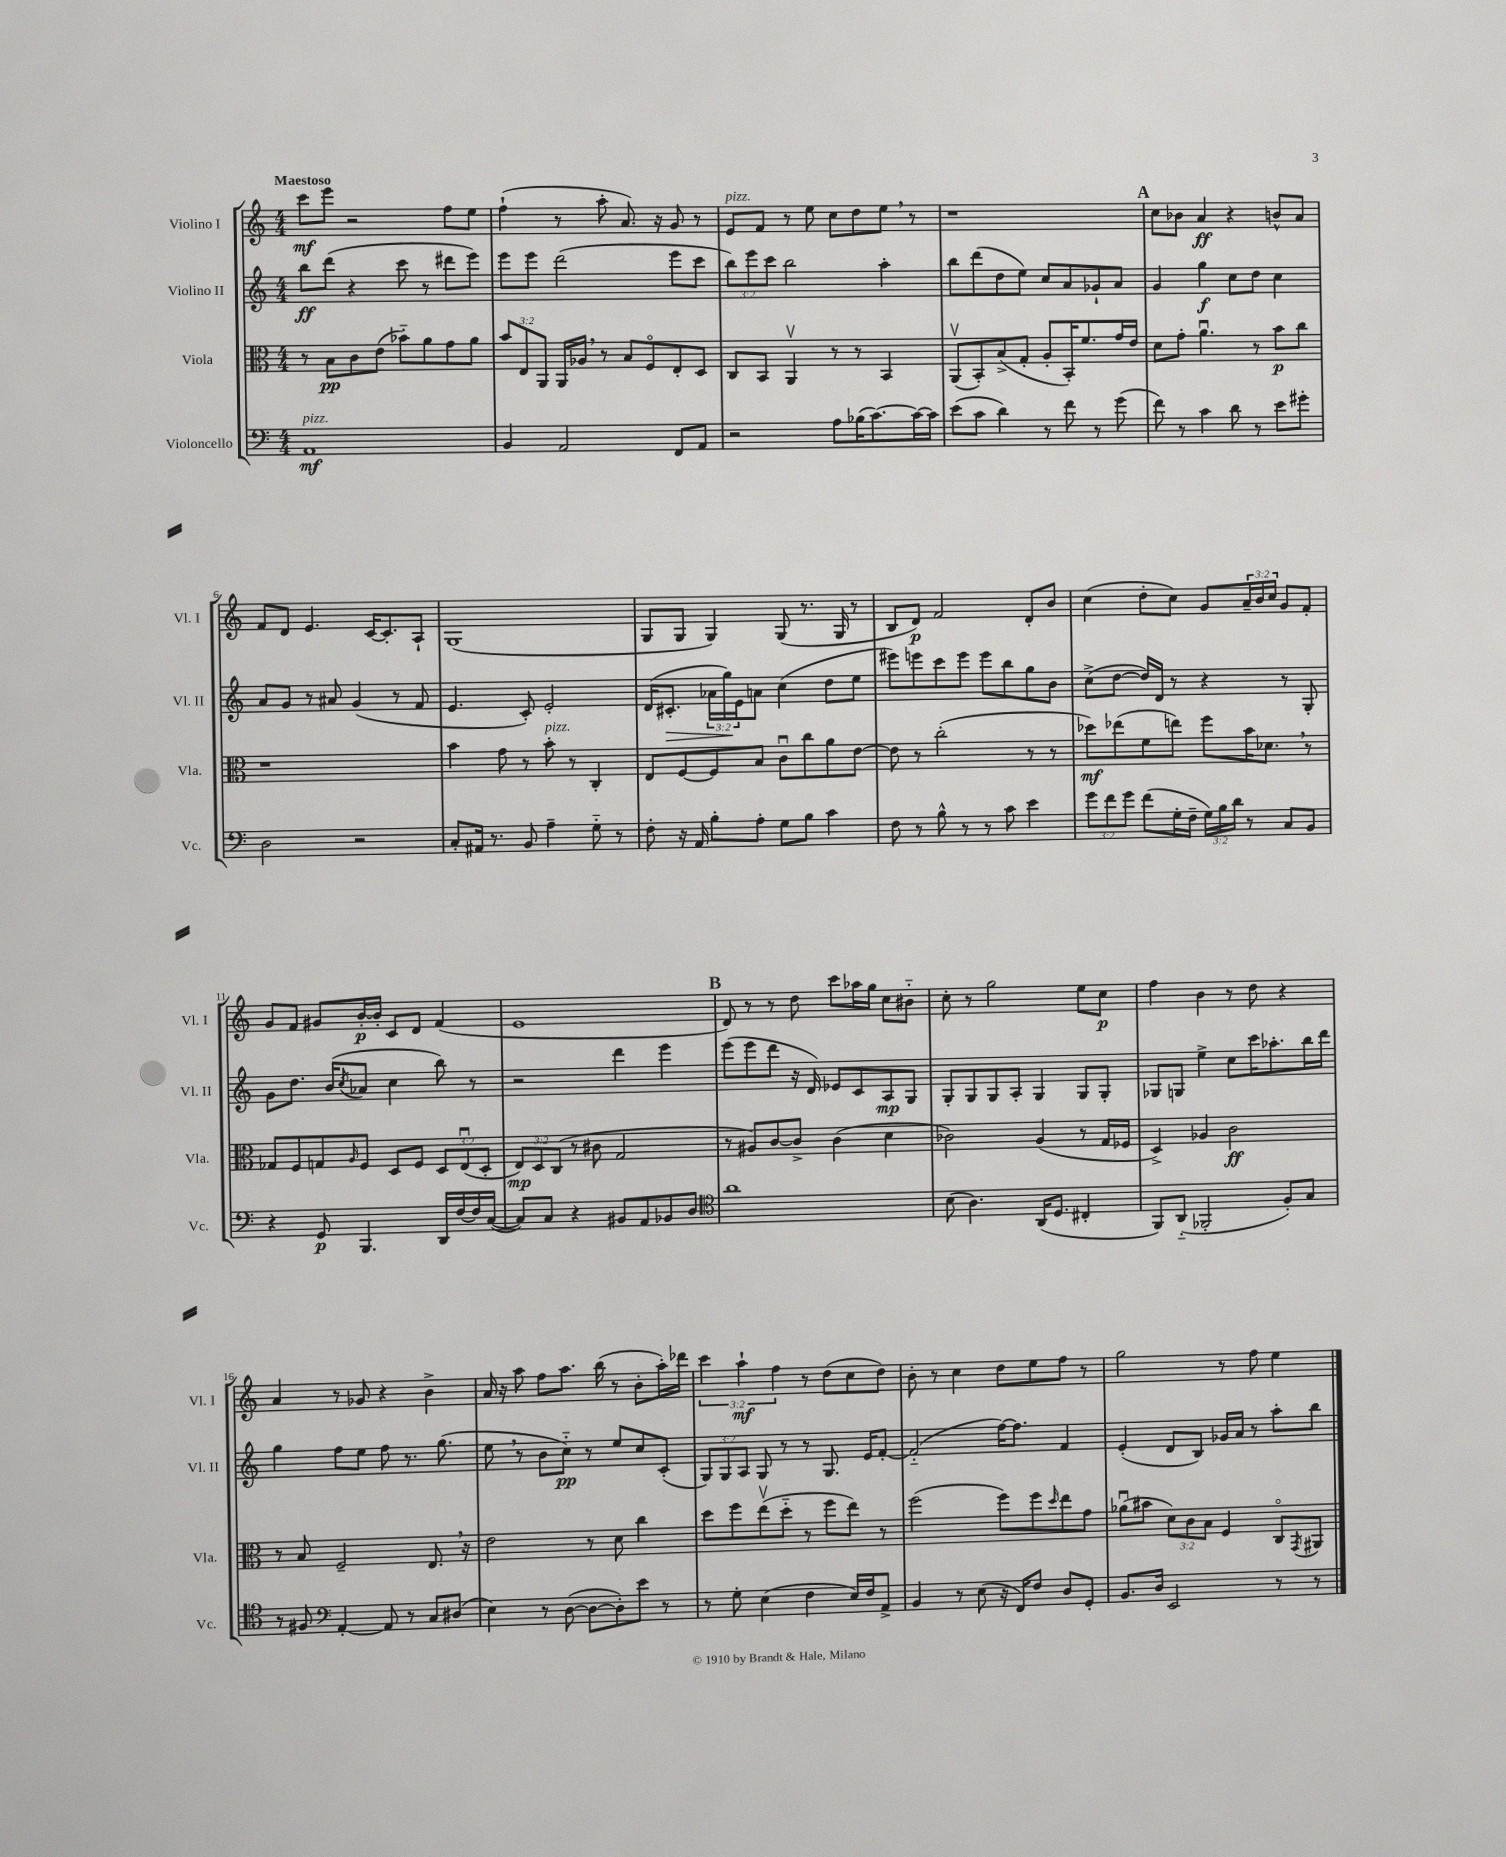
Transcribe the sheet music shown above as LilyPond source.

<<
\new StaffGroup <<
\new Staff = "s0" \with { instrumentName = "Violino I" shortInstrumentName = "Vl. I" } {
    \clef treble \key c \major \numericTimeSignature \time 4/4 \override Staff.TupletNumber.text = #tuplet-number::calc-fraction-text \tempo "Maestoso"
    c'''8\mf e'''8 r2 f''8 e''8 |
    f''4-!( r8 a''8-. a'8.) r16 g'8 r8 |
    e'8^\markup { \italic "pizz." } f'8 r8 e''8 c''8 d''8 e''8 \breathe r8 |
    r1 |
    \mark \markup { \bold "A" } c''8 bes'8 a'4\ff r4 b'8-^ a'8 |
    f'8 d'8 e'4. c'16~ c'8.-. a8-! |
    g1( |
    g8 g8 g4) g8( r8. g16 r8 |
    b8 d'8\p) f'2 d'8-. b'8 |
    c''4( d''8-. c''8) g'8 \tuplet 3/2 { a'16-- b'16 c''16 } g'8 f'8-. |
    g'8 f'8 gis'8 b'16~-.\p b'16-. c'8 d'8 f'4( |
    e'1 |
    \mark \markup { \bold "B" } d'8) r8 r8 d''8 c'''8 aes''16 g''16 c''8 bis'8-_ |
    c''8-. r8 g''2 e''8 c''8\p |
    f''4 b'4 r8 d''8 r4 |
    a'4 r8 ges'8 r4 b'4-> |
    a'16 r16 a''8 f''8 a''8. b''16( r8 b'8-. a''16-.) des'''16 |
    \tuplet 3/2 { c'''4 a''4-!\mf f''4 } r8 d''8( c''8 d''8) |
    b'8-. r8 c''4 d''8 e''8 f''8 r8 |
    g''2 r8 f''8 e''4 \bar "|." |
}
\new Staff = "s1" \with { instrumentName = "Violino II" shortInstrumentName = "Vl. II" } {
    \clef treble \key c \major \numericTimeSignature \time 4/4 \override Staff.TupletNumber.text = #tuplet-number::calc-fraction-text
    b''8\ff d'''8( r4 c'''8 r8 dis'''8 e'''8) |
    e'''8 e'''8 d'''2( e'''8 c'''8 |
    \tuplet 3/2 { b''8) e'''8 c'''8 } b''2 a''4-. |
    b''8 d'''8( d''8 e''8) c''8 a'8 ges'8-! a'8 |
    \mark \markup { \bold "A" } g'4 g''4\f c''8 d''8 c''4 |
    a'8 g'8 r8 ais'8 g'4( r8 f'8 |
    e'4. c'8-.) e'2-. |
    d'16( cis'8.-.\> \tuplet 3/2 { aes'16 g''16\!) e'16 } a'8 c''4( d''8 e''8 |
    eis'''8) e'''8 c'''8 e'''8 e'''8 b''8 g''8 b'8 |
    c''8->( d''8~ d''16) d'16 r8 r4 r8 g8-. |
    g'8 d''8. b'16( \acciaccatura { c''8 } aes'8 c''4 b''8) r8 |
    r2 d'''4 e'''4 |
    \mark \markup { \bold "B" } e'''8( e'''8 d'''8 r16 d'16) ees'8 c'8 a8\mp g8 |
    g8-. g8 g8 a8-. g4 g8 g8-. |
    ges8 g8 e''4-> c''8 c'''16 aes''8.-. b''16 d'''16 |
    g''4 f''8 e''8 f''8 r8. g''8.( |
    e''8 \breathe r8 b'8 c''8-_\pp) r8 e''8 c''8 c'8-.( |
    \tuplet 3/2 { g8) g8 a8 } g8 r8 r8 g8. e'16 f'8~-. |
    f'2-_( f''16~) f''8. f'4 |
    e'4-.( d'8 b8) ges'16 a'16 r8 a''8-. b''8 \bar "|." |
}
\new Staff = "s2" \with { instrumentName = "Viola" shortInstrumentName = "Vla." } {
    \clef alto \key c \major \numericTimeSignature \time 4/4 \override Staff.TupletNumber.text = #tuplet-number::calc-fraction-text
    r8 b8\pp c'8 e'8( bes'8-_) a'8 g'8 a'8 |
    \tuplet 3/2 { b'8 e8 a,8 } a,16 aes16 \breathe r8 b8 f8\flageolet e8-. d8 |
    c8 b,8 a,4\upbow r8 r8 b,4 |
    a,8\upbow( b,8-.) b8->( g8-. a8-. b,16-.) f'8. g'16 e'16 |
    \mark \markup { \bold "A" } d'8 g'8-. a'4.\downbow r8 b'8\p c''8 |
    r1 |
    b'4 g'8 r8 b'8-.^\markup { \italic "pizz." } r8 c4-. |
    e8 f8~ f8 b8 c'8\downbow c''8 a'8 e'8~ |
    e'8 r8 c''2-.( r8 r8 |
    des''8\mf) ees''8( f'8 e''8) f''8 b'16 des'8. \breathe r8 |
    ges8 f8 g8 \grace { a16 } f8 d8 f8 \tuplet 3/2 { d8 e8\downbow( d8-. } |
    \tuplet 3/2 { e8\mp) d8 c8( } r8 cis'8 g2 |
    \mark \markup { \bold "B" } r8 ais8) c'8~ c'8-> c'4( d'4 |
    ces'2) a4( r8 g16 fes16 |
    d4->) aes4 c'2\ff |
    r8 b8 f2-- e8. \breathe r16 |
    e'2 r8 d'8 c''4 |
    d''8 f''8 e''8\upbow( d''8-_ r8 f''8 e''8) r8 |
    f''2( f''8) f''8 \grace { d''16 } e''8 g'8 |
    aes'8\downbow( bis'8 \tuplet 3/2 { d'8) c'8 b8 } f4 c8\flageolet \acciaccatura { g,8 } ais,8 \bar "|." |
}
\new Staff = "s3" \with { instrumentName = "Violoncello" shortInstrumentName = "Vc." } {
    \clef bass \key c \major \numericTimeSignature \time 4/4 \override Staff.TupletNumber.text = #tuplet-number::calc-fraction-text
    a,1\mf^\markup { \italic "pizz." } |
    b,4 a,2 f,8 a,8 |
    r2 a8 bes16( c'8.~) c'16~ c'16 |
    e'8( c'8 d'4) r8 f'8 r8 g'8( |
    \mark \markup { \bold "A" } f'8) r8 c'4 d'8 r8 e'8 gis'8-. |
    d2 r2 |
    c8-. ais,16 r8. b,8 a4-- g8-_ r8 |
    f8-. r16 a,16 b8-. a8-. g8 b8 c'4 |
    f8 r8 b8-^ r8 r8 c'8 e'4 |
    \tuplet 3/2 { g'8 f'8 g'8 } f'8( g16-. f16-- \tuplet 3/2 { g16) b16 d'16 } r8 c8 b,8 |
    r4 g,8\p b,,4. d,16 f16~ f16 c16~( |
    c8) c8 r4 bis,8 a,8 bes,8 d8 |
    \mark \markup { \bold "B" } \clef tenor a'1 |
    b8( a4.) a,16( d8. cis4-. |
    f,8) a,8-_( fes,2-. f8-.) g8 |
    r8 fis8 \clef bass a,4~-. a,8 r8 c8 dis8( |
    e4) r8 d8~( d8~ d8-.) e'8 r8 |
    r8 g8-. e4( f4 e16) f16 a,8-> |
    b,4 r8 e8( r16 f,16) f8 d8 g,8-. |
    b,8. d16 e,2 r8 r8 \bar "|." |
}
>>
>>
